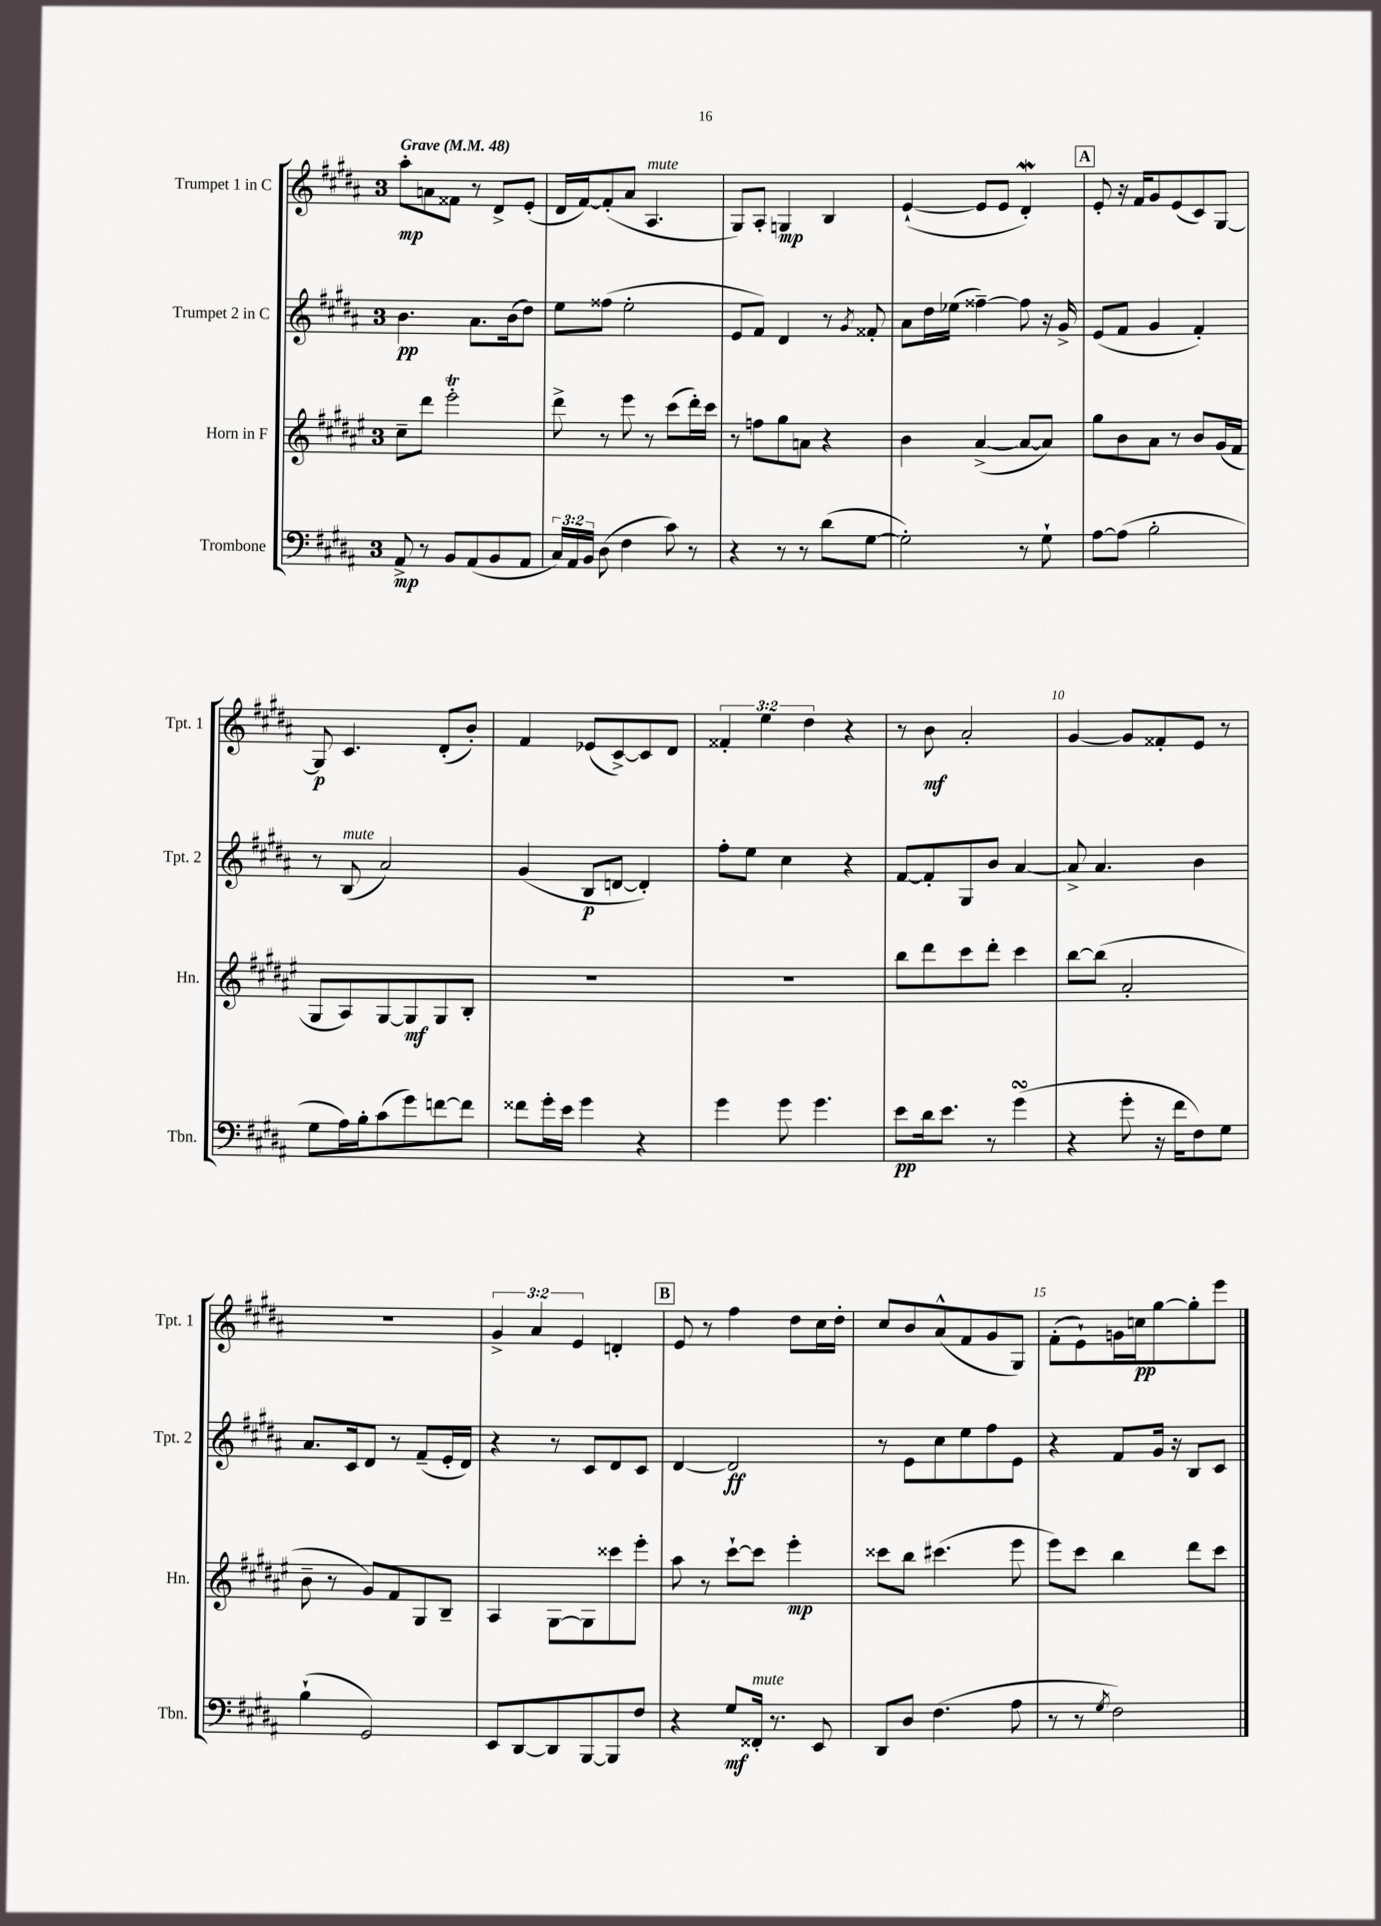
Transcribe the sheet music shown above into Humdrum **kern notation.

**kern	**kern	**kern	**kern
*staff4	*staff3	*staff2	*staff1
*clefF4	*clefG2	*clefG2	*clefG2
*k[f#c#g#d#a#]	*k[f#c#g#d#a#e#]	*k[f#c#g#d#a#]	*k[f#c#g#d#a#]
*M3/4	*M3/4	*M3/4	*M3/4
*MM48	*MM48	*MM48	*MM48
8AA#^	8cc#~	4.b	8aa#'
8r	8ddd#	.	8a
8BB	2eee#'	.	8f##
(8AA#	.	8.a#	8r
8BB	.	.	8d#^
.	.	(16b	.
8AA#	.	8dd#)	(8e'
=	=	=	=
24C#)	8ddd#^	8ee	16d#
24AA#	.	.	.
.	.	.	[16f#)
24BB	.	.	.
(8D#	8r	(8ff##	(8f#']
4F#	8eee#	2ee'	8a#
.	8r	.	4.A#
8c#)	(8ccc#	.	.
8r	16ddd#')	.	.
.	16ccc#	.	.
=	=	=	=
4r	8r	8e	8G#)
.	8ff	8f#)	8A#'
8r	8gg#	4d#	4G
8r	8a	.	.
(8d#	4r	8r	4B
.	.	8qg#	.
[8G#	.	8f##'	.
=	=	=	=
2G#'])	4b	8a#	([4e`
.	.	16dd#	.
.	.	(16ee-	.
.	([4a#^	[4ff##~)	8e]
.	.	.	8e
8r	8a#_	8ff##]	4d#')
8G#`	8a#])	16r	.
.	.	16g#^	.
=	=	=	=
[8A#	8gg#	(8e	8e'
(8A#]	8b	8f#	16r
.	.	.	16f#
2B'	8a#	4g#	8g#
.	8r	.	(8e
.	8b	4f#')	8c#)
.	(16g#	.	[8G#
.	16f#	.	.
=	=	=	=
8G#	8G#	8r	8G#]
16A#)	8A#)	(8B	4.c#
16B'	.	.	.
(8c#	[8G#	2a#)	.
8g#)	8G#]	.	.
[8f	8G#	.	(8d#'
8f]	8B'	.	8b')
=	=	=	=
8f##	2.r	(4g#	4f#
16g#'	.	.	.
16e	.	.	.
4g#	.	8B	(8e-
.	.	[8d	[8c#^)
4r	.	4d'])	8c#]
.	.	.	8d#
=	=	=	=
4g#	2.r	8ff#'	6f##'
.	.	8ee	.
.	.	.	6ee
8g#	.	4cc#	.
.	.	.	6dd#
4.g#	.	.	.
.	.	4r	4r
=	=	=	=
8e	8bb	[8f#	8r
16d#	8ddd#	8f#']	8b
8.e	.	.	.
.	8ccc#	8G#	2a#'
8r	8ddd#'	8b	.
(4g#	4ccc#	[4a#	.
=	=	=	=
4r	[8bb	8a#^]	[4g#
.	(8bb]	4.a#	.
8g#'	2a#'	.	8g#]
16r	.	.	8f##'
16f#	.	.	.
8F#)	.	4b	8e
8G#	.	.	8r
=	=	=	=
(4B`	8b~	8.a#	2.r
.	8r	.	.
.	.	16c#	.
2GG#)	8g#)	8d#	.
.	8f#	8r	.
.	8G#	(8f#~	.
.	8B~	16e'	.
.	.	16d#)	.
=	=	=	=
8EE	4A#	4r	6g#^
[8DD#	.	.	.
.	.	.	6a#
8DD#]	[8G#	8r	.
.	.	.	6e
[8BBB	8G#]	8c#	.
8BBB]	8ccc##	8d#	4d'
8F#	8eee#'	8c#	.
=	=	=	=
4r	8aa#	[4d#	8e
.	8r	.	8r
8G#	[8ccc#`	2d#]	4ff#
16FF##'	8ccc#]	.	.
8.r	.	.	.
.	4eee#'	.	8dd#
8EE	.	.	16cc#
.	.	.	16dd#'
=	=	=	=
8DD#	8ccc##	8r	8cc#
8D#	8bb	8e	8b
(4.F#	(4.ccc#	8cc#	(8a#^^
.	.	8ee	8f#
.	.	8ff#	8g#
8A#	8eee#	8e	8G#)
=	=	=	=
8r	8eee#)	4r	(8f#'
8r	8ccc#	.	8e`)
8qG#	.	.	.
2F#)	4bb	8f#	16g
.	.	.	16cc
.	.	16g#	[8gg#
.	.	16r	.
.	8ddd#	8B	8gg#']
.	8ccc#	8c#	8eee
==	==	==	==
*-	*-	*-	*-
